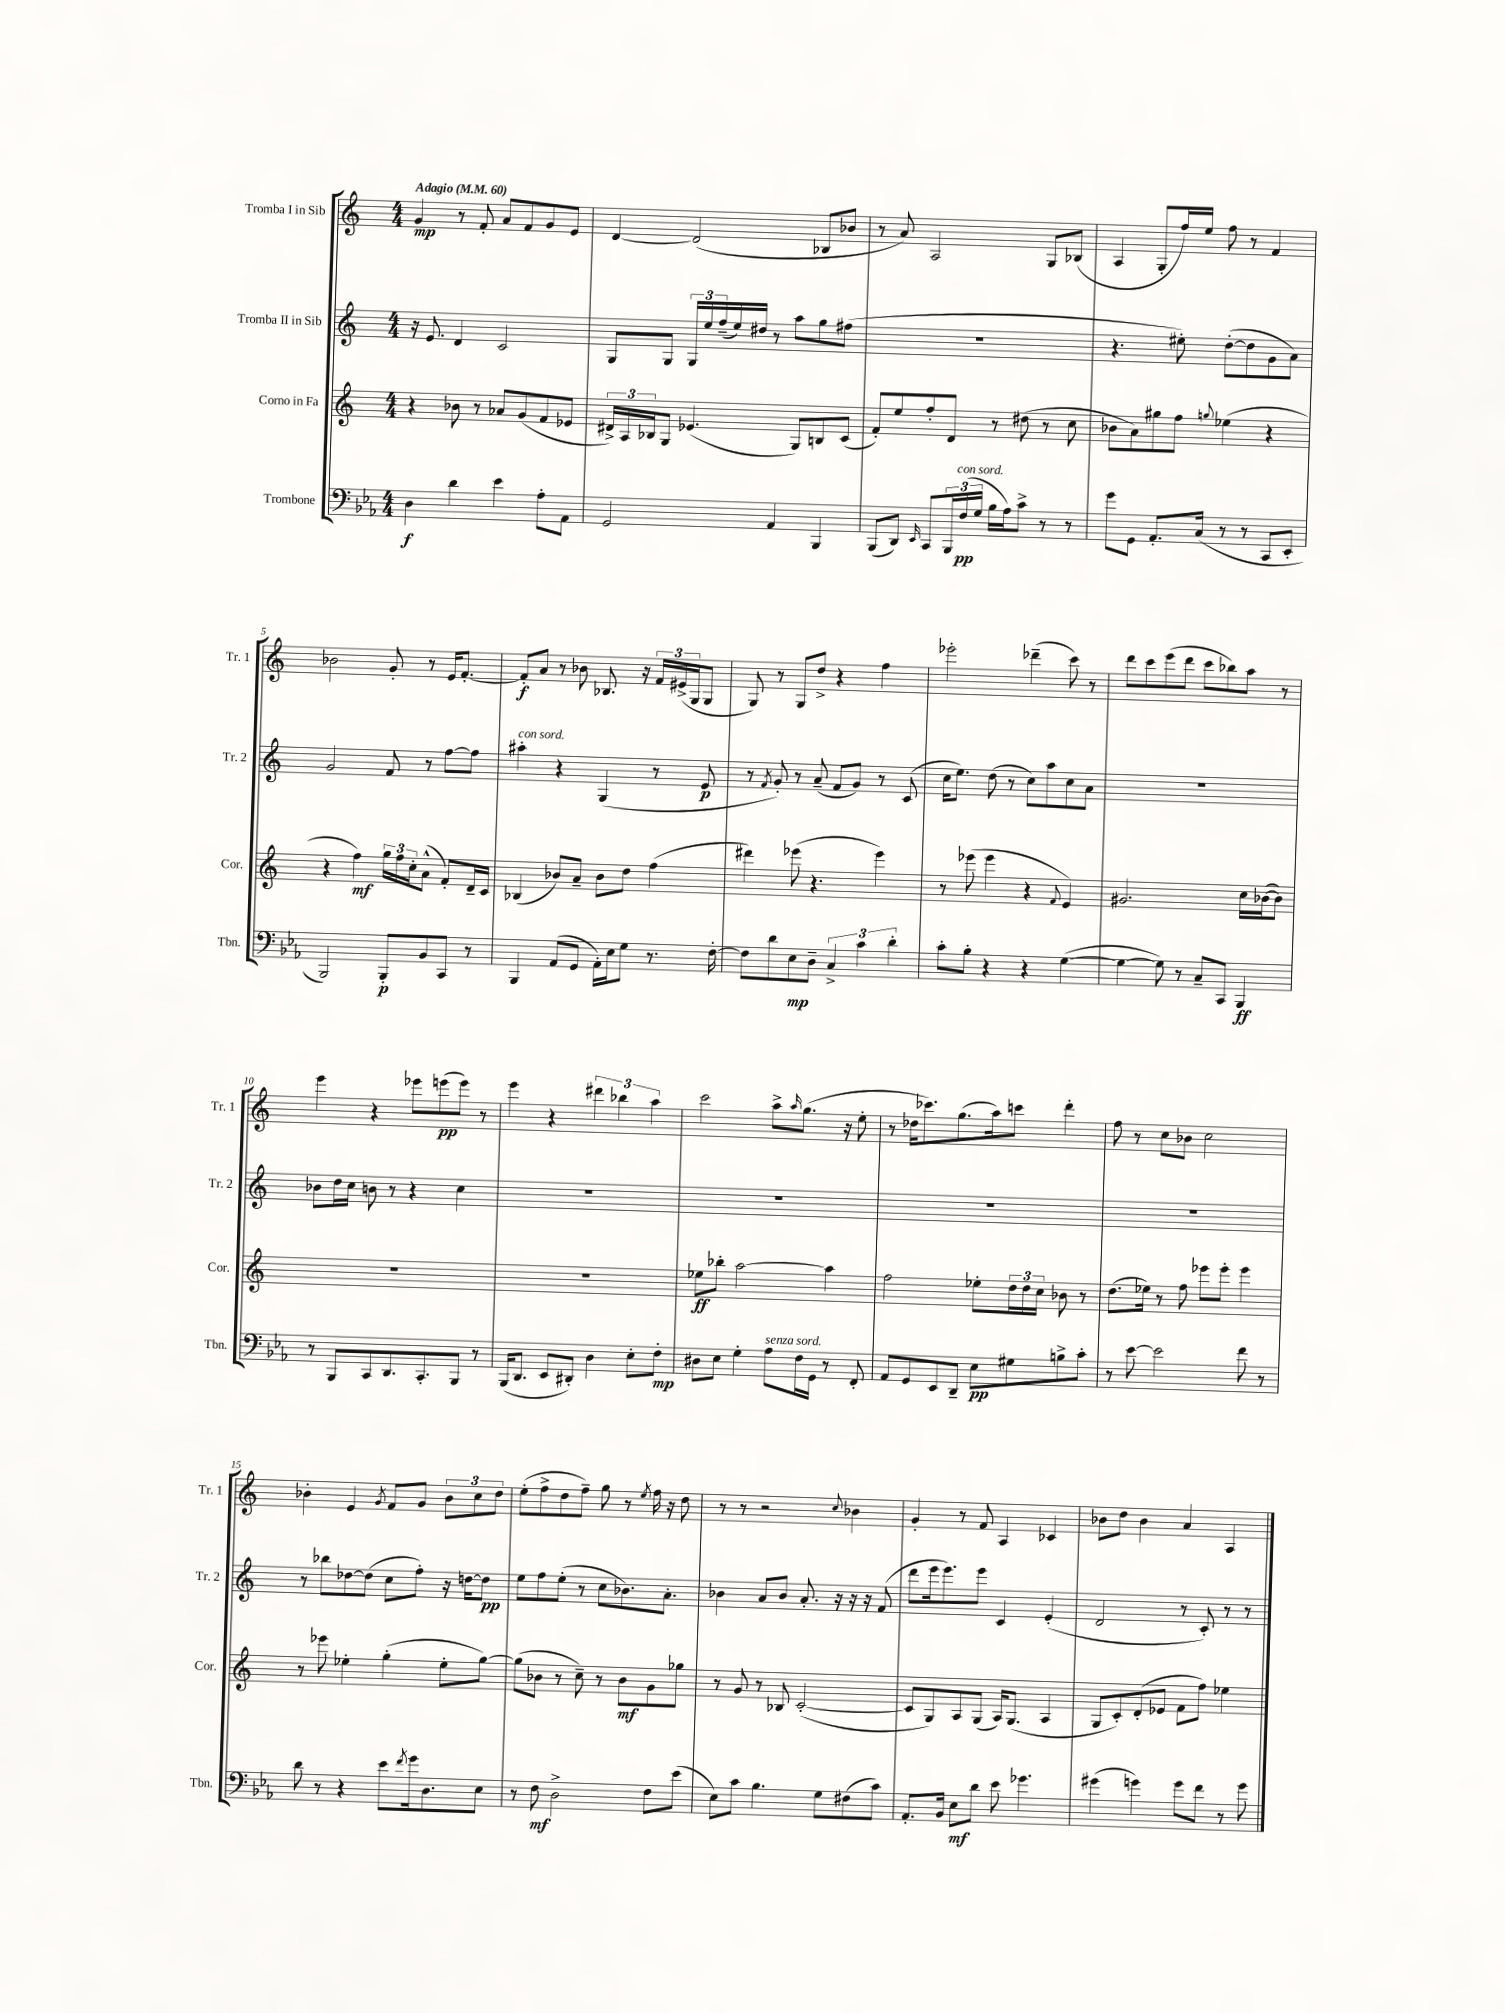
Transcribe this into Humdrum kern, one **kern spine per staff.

**kern	**kern	**kern	**kern
*staff4	*staff3	*staff2	*staff1
*clefF4	*clefG2	*clefG2	*clefG2
*k[b-e-a-]	*k[]	*k[]	*k[]
*M4/4	*M4/4	*M4/4	*M4/4
*MM60	*MM60	*MM60	*MM60
4D\	4r	16r	4g/
.	.	8.e/	.
4d\	8b-\	4d/	8r
.	8r	.	8f'/
4e-\	8a-/L	2c/	8a/L
.	(8g/	.	8f/
8A-'\L	8f/	.	8g/
8AA-\J	8e-/J	.	8e/J
=	=	=	=
2GG/	24d#^/LL)	8G/L	[4d/
.	24A/	.	.
.	24B-/J	.	.
.	8G/J	8G/J	.
.	(4.e-/	24G/LL	(2d/]
.	.	24ee/	.
.	.	(24ff~/	.
.	.	16ee/)	.
.	.	16dd#/JJ	.
4AA-/	.	8r	.
.	8G/L)	8aa\L	.
4BBB-/	8B/	8gg\	8B-/L
.	(8c/J	(8ff#\J	8b-/J
=	=	=	=
(8BBB-/L	8f'/L)	1r	8r
8DD/J)	8ee/	.	8a/)
16qqEE-/	.	.	.
8CC/L	8ff'/	.	2A/
24BBB-/L	8d/J	.	.
(24F/	.	.	.
24G/JJ	.	.	.
16B-\LL	8r	.	.
16A-\J)	.	.	.
8c^\J	(8dd#\	.	.
8r	8r	.	8G/L
8r	8cc\	.	(8B-/J
=	=	=	=
8g\L	8b-\L	4.r	4A/
8GG\J	8a\)	.	.
8.AA-'/L	8gg#\	.	8G'/L
.	8ff\J	8ee#'\)	16ff/L)
(16C/Jk	.	.	16ee/JJ
.	8qqgg/	.	.
8r	(4ee-\	([8dd'\L	8ff\
8r	.	8dd\]	8r
8CC/L	4r	8g\	4f/
8EE-'/J	.	8a\J)	.
=	=	=	=
2BBB-/)	4r	2g/	2b-\
.	4ff\)	.	.
8BBB-'/L	24gg\LL	8f/	8g'/
.	24ff\	.	.
.	24cc'\J	.	.
8BB-/	(8a^^\J	8r	8r
8CC/J	8f'/L)	[8ff\L	16e/LK
.	.	.	[8.f'/J
8r	16d~/L	8ff\]J	.
.	16c/JJ	.	.
=	=	=	=
4BBB-/	(4B-/	4aa#'\	8f'/]L
.	.	.	8a/J
(8AA-/L	8b-/L)	4r	8r
8GG/J	8a~/J	.	8b-\
16AA-'\LL)	8b-\L	(4G/	8.B-/
16E-\J	.	.	.
8G\J	8dd\J	.	.
.	.	.	16r
8.r	(4ff\	8r	24f/LL
.	.	.	(24e#^/
.	.	.	24G/J
.	.	8e/	8G/J
[16F'\	.	.	.
=	=	=	=
8F\]L	4ddd#\)	8r	8G/)
.	.	8qf/	.
8d\	.	8g'/)	8r
8E-\	(8eee-\	8r	8G/L
8D~\J	4.r	(8a~/	8dd^/J
6C^/	.	8f/L	4r
.	.	8g/J)	.
6c\	.	.	.
.	4eee-\)	8r	4ff\
6d'\	.	.	.
.	.	(8c/	.
=	=	=	=
8c'\L	8r	16cc\LK	2eee-'\
.	.	8.ee\J)	.
8B-'\J	(8eee-\	.	.
4r	4eee-\	(8dd\	.
.	.	8r	.
4r	4r	8cc\L)	(4ddd-~\
.	.	8aa\	.
.	8qqf/	.	.
([4G\	4e/)	8cc\	8ccc\)
.	.	8a\J	8r
=	=	=	=
4G\_	2.g#/	1r	8ddd\L
.	.	.	8ccc\
8G\])	.	.	(8eee\
8r	.	.	8ddd\J
8C~/L	.	.	8ccc\L
8CC/J	.	.	8bb-\)
4BBB-/	16cc\LL	.	8aa\J
.	([16b-\J	.	.
.	8b-\]J)	.	8r
=	=	=	=
8r	1r	8b-\L	4eee\
8BBB-/L	.	16dd\L	.
.	.	16cc\JJ	.
8CC/	.	8b\	4r
8.DD/	.	8r	.
.	.	4r	8eee-\L
8.CC'/	.	.	.
.	.	.	(8eee\
8BBB-/J	.	4cc\	8eee\J)
8r	.	.	8r
=	=	=	=
(16BBB-/LK	1r	1r	4eee\
8.DD/J	.	.	.
8EE-/L	.	.	4r
8DD#'/J)	.	.	.
4D\	.	.	6ddd#\
.	.	.	6bb-\
8E-'\L	.	.	.
.	.	.	6aa\
8F'\J	.	.	.
=	=	=	=
8D#\L	8ee-\L	1r	2ccc\
8E-\J	8bb-'\J	.	.
4G'\	[2aa\	.	.
8A-\L	.	.	8aa^\L
.	.	.	16qqaa/
16F\L	.	.	(8.gg\J
16GG\JJ	.	.	.
8r	4aa\]	.	.
.	.	.	16r
8FF'/	.	.	8ee'\
=	=	=	=
8AA-/L	2ff\	1r	8r
8GG/	.	.	16dd-\LK
.	.	.	8.ccc-\)
8EE-/	.	.	.
8DD~/J	.	.	(8.gg\
8E-\L	8ee-'\L	.	.
.	.	.	16aa\k)
8G#\	24dd\L	.	8ccc\J
.	24dd\	.	.
.	24cc\JJ	.	.
8B^\	8b-\	.	4ddd'\
8c'\J	8r	.	.
=	=	=	=
8r	(8.dd\L	1r	8ff\
[8e-\	.	.	8r
.	16ee-\Jk)	.	.
2e-\]	8r	.	8cc\L
.	8ff\	.	8b-\J
.	8eee-\L	.	2cc\
.	8eee-'\J	.	.
8f\	4eee-\	.	.
8r	.	.	.
=	=	=	=
8d\	8r	8r	4b-'\
8r	8eee-\	8bb-\L	.
4r	4ee-'\	[8dd-\	4e/
.	.	(8dd-\]J	.
.	.	.	8qg/
8e-\L	(4gg'\	8cc\L	8f/L
8qf/	.	.	.
16g\k	.	8ff'\J)	8g/J
8.D\	.	.	.
.	8ee-'\L	16r	12b-\L
.	.	[16dd\LK	.
.	.	.	12cc\
8E-\J	[8gg\J)	8dd\]J	.
.	.	.	12dd\J
=	=	=	=
8r	(8gg\]L	8ee\L	(8ee'\L
8F\	8b-\J	8ff\	8ff^\
2D^\	8r	(8ee'\J	8dd\
.	8cc~\)	8r	8ff~\J)
.	8r	8cc\L	8gg\
.	8b-\L	8.b-\)	8r
.	.	.	8qee/
8F\L	8g\	.	16ff\
.	.	8.a'\J	16r
(8e-\J	8gg-\J	.	8dd\
=	=	=	=
8E-\L)	8r	4b-\	8r
8c\J	8g/	.	8r
4.B-\	8r	8a/L	2r
.	8B-/	8b-/J	.
.	([2c'/	8.a'/	.
8G\L	.	.	.
.	.	16r	.
.	.	.	8qqcc/
(8F#\	.	16r	4b-\
.	.	16r	.
8c\J)	.	(8f/	.
=	=	=	=
8.AA-'/L	8c/]L	8ddd\L	4g'/
.	8G/)	16eee\k	.
16BB-/Jk	.	8.eee\)	.
8E-\L	8A/	.	8r
8d\J	(8G/J	8eee\J	8f/
8e-\	16A/LK)	4c/	4A/
.	(8.G/J	.	.
4.g-\	.	.	.
.	4A/	(4e'/	4c-/
=	=	=	=
(4g#\	8G/L	2d/	8b-\L
.	8c'/)	.	8dd\J
4g\)	(8d'/	.	4b-\
.	8e-/J	.	.
8g\L	8f\L	8r	4a/
8f\J	8ff\J)	8c'/)	.
8r	4ee-\	8r	4A/
8g\	.	8r	.
==	==	==	==
*-	*-	*-	*-
